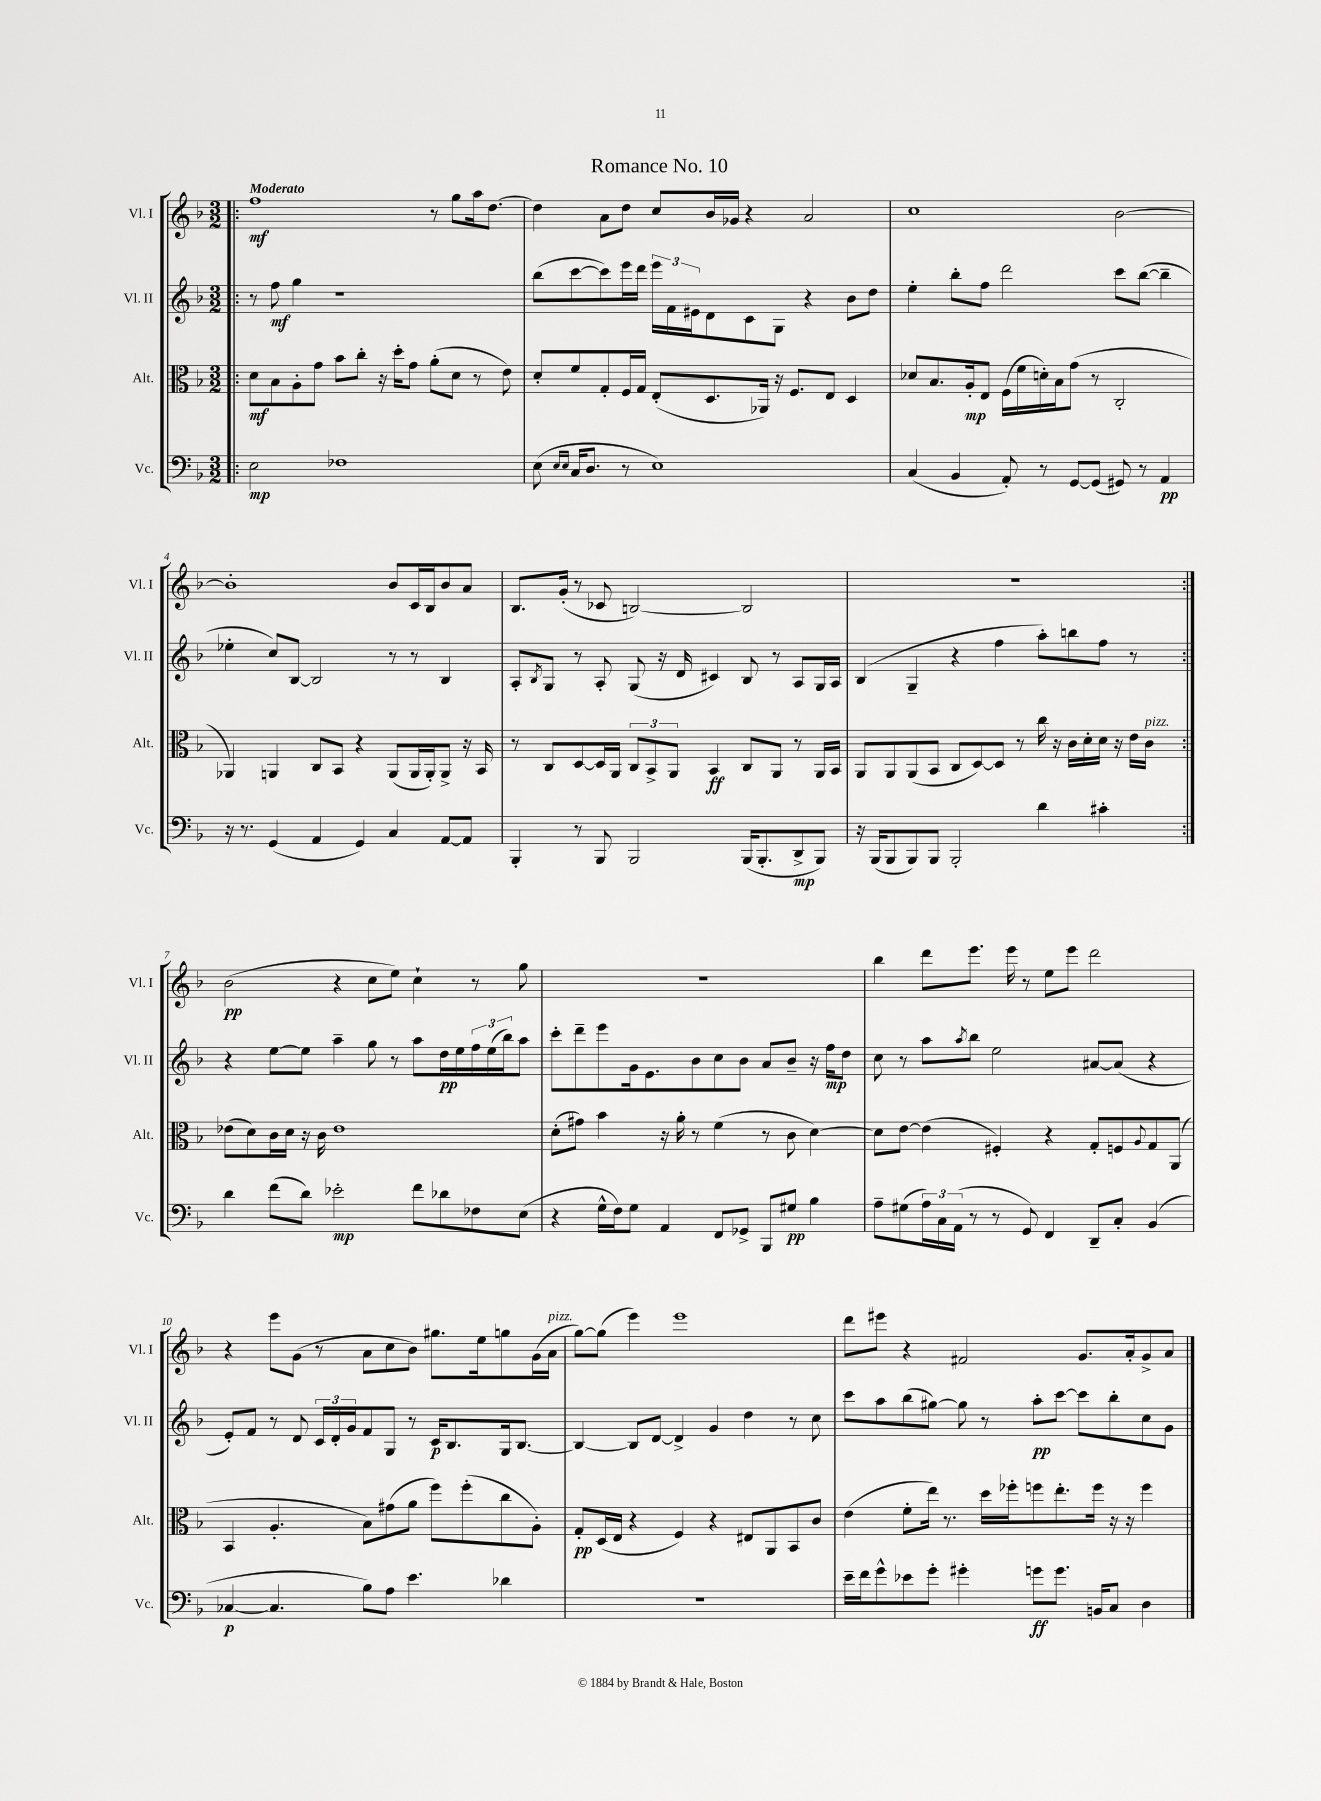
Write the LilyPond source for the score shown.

\header { title = "Romance No. 10" }
<<
\new StaffGroup <<
\new Staff = "s0" \with { instrumentName = "Vl. I" shortInstrumentName = "Vl. I" } {
    \clef treble \key f \major \numericTimeSignature \time 3/2 \tempo "Moderato"
    \repeat volta 2 { \bar ".|:" f''1\mf r8 g''8 a''16 d''8.~ |
    d''4 a'8 d''8 c''8 bes'16 ges'16 r4 a'2 |
    c''1 bes'2~ |
    bes'1-. bes'8 c'16 bes16 bes'8 a'8 |
    bes8. g'16-.( r8 ces'8 b2~) b2 |
    R1. | }
    bes'2\pp( r4 c''8 e''8) c''4-! r8 g''8 |
    R1. |
    bes''4 d'''8 e'''8. e'''16 r8 e''8 e'''8 d'''2 |
    r4 e'''8 g'8( r8 a'8 c''8 bes'8) gis''8. e''16 g''8 g'16( a'16^\markup { \italic "pizz." } |
    g''8~) g''8( e'''4) e'''1 |
    d'''8 eis'''8 r4 fis'2 g'8. a'16-. g'8-> a'8 \bar "|." |
}
\new Staff = "s1" \with { instrumentName = "Vl. II" shortInstrumentName = "Vl. II" } {
    \clef treble \key f \major \numericTimeSignature \time 3/2
    \repeat volta 2 { \bar ".|:" r8 f''8\mf g''4 r1 |
    bes''8( c'''8~ c'''8) e'''16 d'''16 \tuplet 3/2 { e'''16 f'16 eis'16 } d'8 c'8 g8 r4 bes'8 d''8 |
    e''4-. bes''8-. f''8 d'''2 c'''8 bes''8~( bes''4-- |
    ees''4-. c''8) bes8~ bes2 r8 r8 bes4 |
    a8-. \acciaccatura { bes8 } g8 r8 a8-. g8( r16 d'16 cis'4) bes8 r8 a8 g16 a16 |
    bes4( g4-- r4 f''4 a''8-.) b''8 f''8 r8 | }
    r4 e''8~ e''8 a''4-- g''8 r8 a''8 d''16\pp e''16 \tuplet 3/2 { f''16 e''16( bes''16) } a''8 |
    c'''8-. d'''8-- e'''8 g'16 e'8. bes'8 c''8 bes'8 a'8 bes'8-- r16 f''16\mp d''8 |
    c''8 r8 a''8 \acciaccatura { a''8 } bes''8 e''2 ais'8~ ais'8( r4 |
    e'8-.) f'8 r8 d'8 \tuplet 3/2 { c'16 d'16-. g'16 } f'8 g8 r8 c'16\p bes8. g16 bes8.~ |
    bes4~ bes8 d'8~ d'4-> g'4 d''4 r8 c''8 |
    c'''8 a''8 bes''8( gis''8~) gis''8 r8 a''8-.\pp c'''8~ c'''8 bes''8-. c''8 g'8 \bar "|." |
}
\new Staff = "s2" \with { instrumentName = "Alt." shortInstrumentName = "Alt." } {
    \clef alto \key f \major \numericTimeSignature \time 3/2
    \repeat volta 2 { \bar ".|:" d'8\mf bes8 a8-. g'8 bes'8 c''8-. r16 d''16-. g'8 a'8-.( d'8 r8 e'8) |
    d'8-. f'8 g8-. f16 g16 e8-.( d8. aes,16) r16 f8. e8 d4 |
    des'8 bes8. a16-.\mp e8 f16( f'16 d'16-.) bes16 g'8( r8 c2-. |
    aes,4) a,4 c8 bes,8 r4 a,8( a,16 a,16-.) a,8-> r16 bes,16 |
    r8 c8 d8~ d16 a,16 \tuplet 3/2 { c8 bes,8-> a,8 } bes,4\ff c8 a,8 r8 a,16 bes,16 |
    a,8 a,8 a,8( bes,8 c8 d8~) d8 r8 c''16 r16 c'16 d'16-. d'16 r16 e'16 c'16^\markup { \italic "pizz." } | }
    ees'8( d'8) c'16 d'16 r16 c'16 ees'1 |
    d'8-.( gis'8) bes'4 r16 a'16-. r8 f'4( r8 c'8 d'4~) |
    d'8 e'8~ e'4( fis4-.) r4 g8-. f8 \appoggiatura { a8 } g8 a,8( |
    bes,4 a4.-. bes8) gis'8( a'8 f''8) f''8-.( c''8 a8-.) |
    g8-.\pp d16( e16 r4 f4) r4 eis8 a,8 bes,8 c'8 |
    e'4( f'8-. e''16) r8. d''16 fes''16-. f''8 e''8.-. f''16 r16 r16 f''4 \bar "|." |
}
\new Staff = "s3" \with { instrumentName = "Vc." shortInstrumentName = "Vc." } {
    \clef bass \key f \major \numericTimeSignature \time 3/2
    \repeat volta 2 { \bar ".|:" e2\mp fes1 |
    e8( \grace { e16 e16 } c16 d8. r8 e1) |
    c4( bes,4 a,8-.) r8 g,8~ g,8( gis,8) r8 a,4\pp |
    r16 r8. g,4( a,4 g,4) c4 a,8~ a,8 |
    bes,,4-. r8 bes,,8 bes,,2 bes,,16( bes,,8.-. d,8->\mp bes,,8) |
    r16 bes,,16( bes,,8 bes,,8) bes,,8 bes,,2-. d'4 cis'4-. | }
    d'4 f'8( d'8) ees'2-.\mp f'8 des'8 fes8 e8( |
    r4 g16-^ f16) g8 a,4 f,8 ges,8-> bes,,8 gis8\pp bes4 |
    a8-- gis8( \tuplet 3/2 { a16) c16 a,16( } r8 r8 g,8) f,4 d,8-- c8-. bes,4( |
    ces4~\p ces4. bes8) a8 e'4. des'4 |
    R1. |
    e'16-- f'16 g'8-^ ees'8 g'8-. gis'4-. g'8\ff g'8. b,16 c8 d4 \bar "|." |
}
>>
>>
